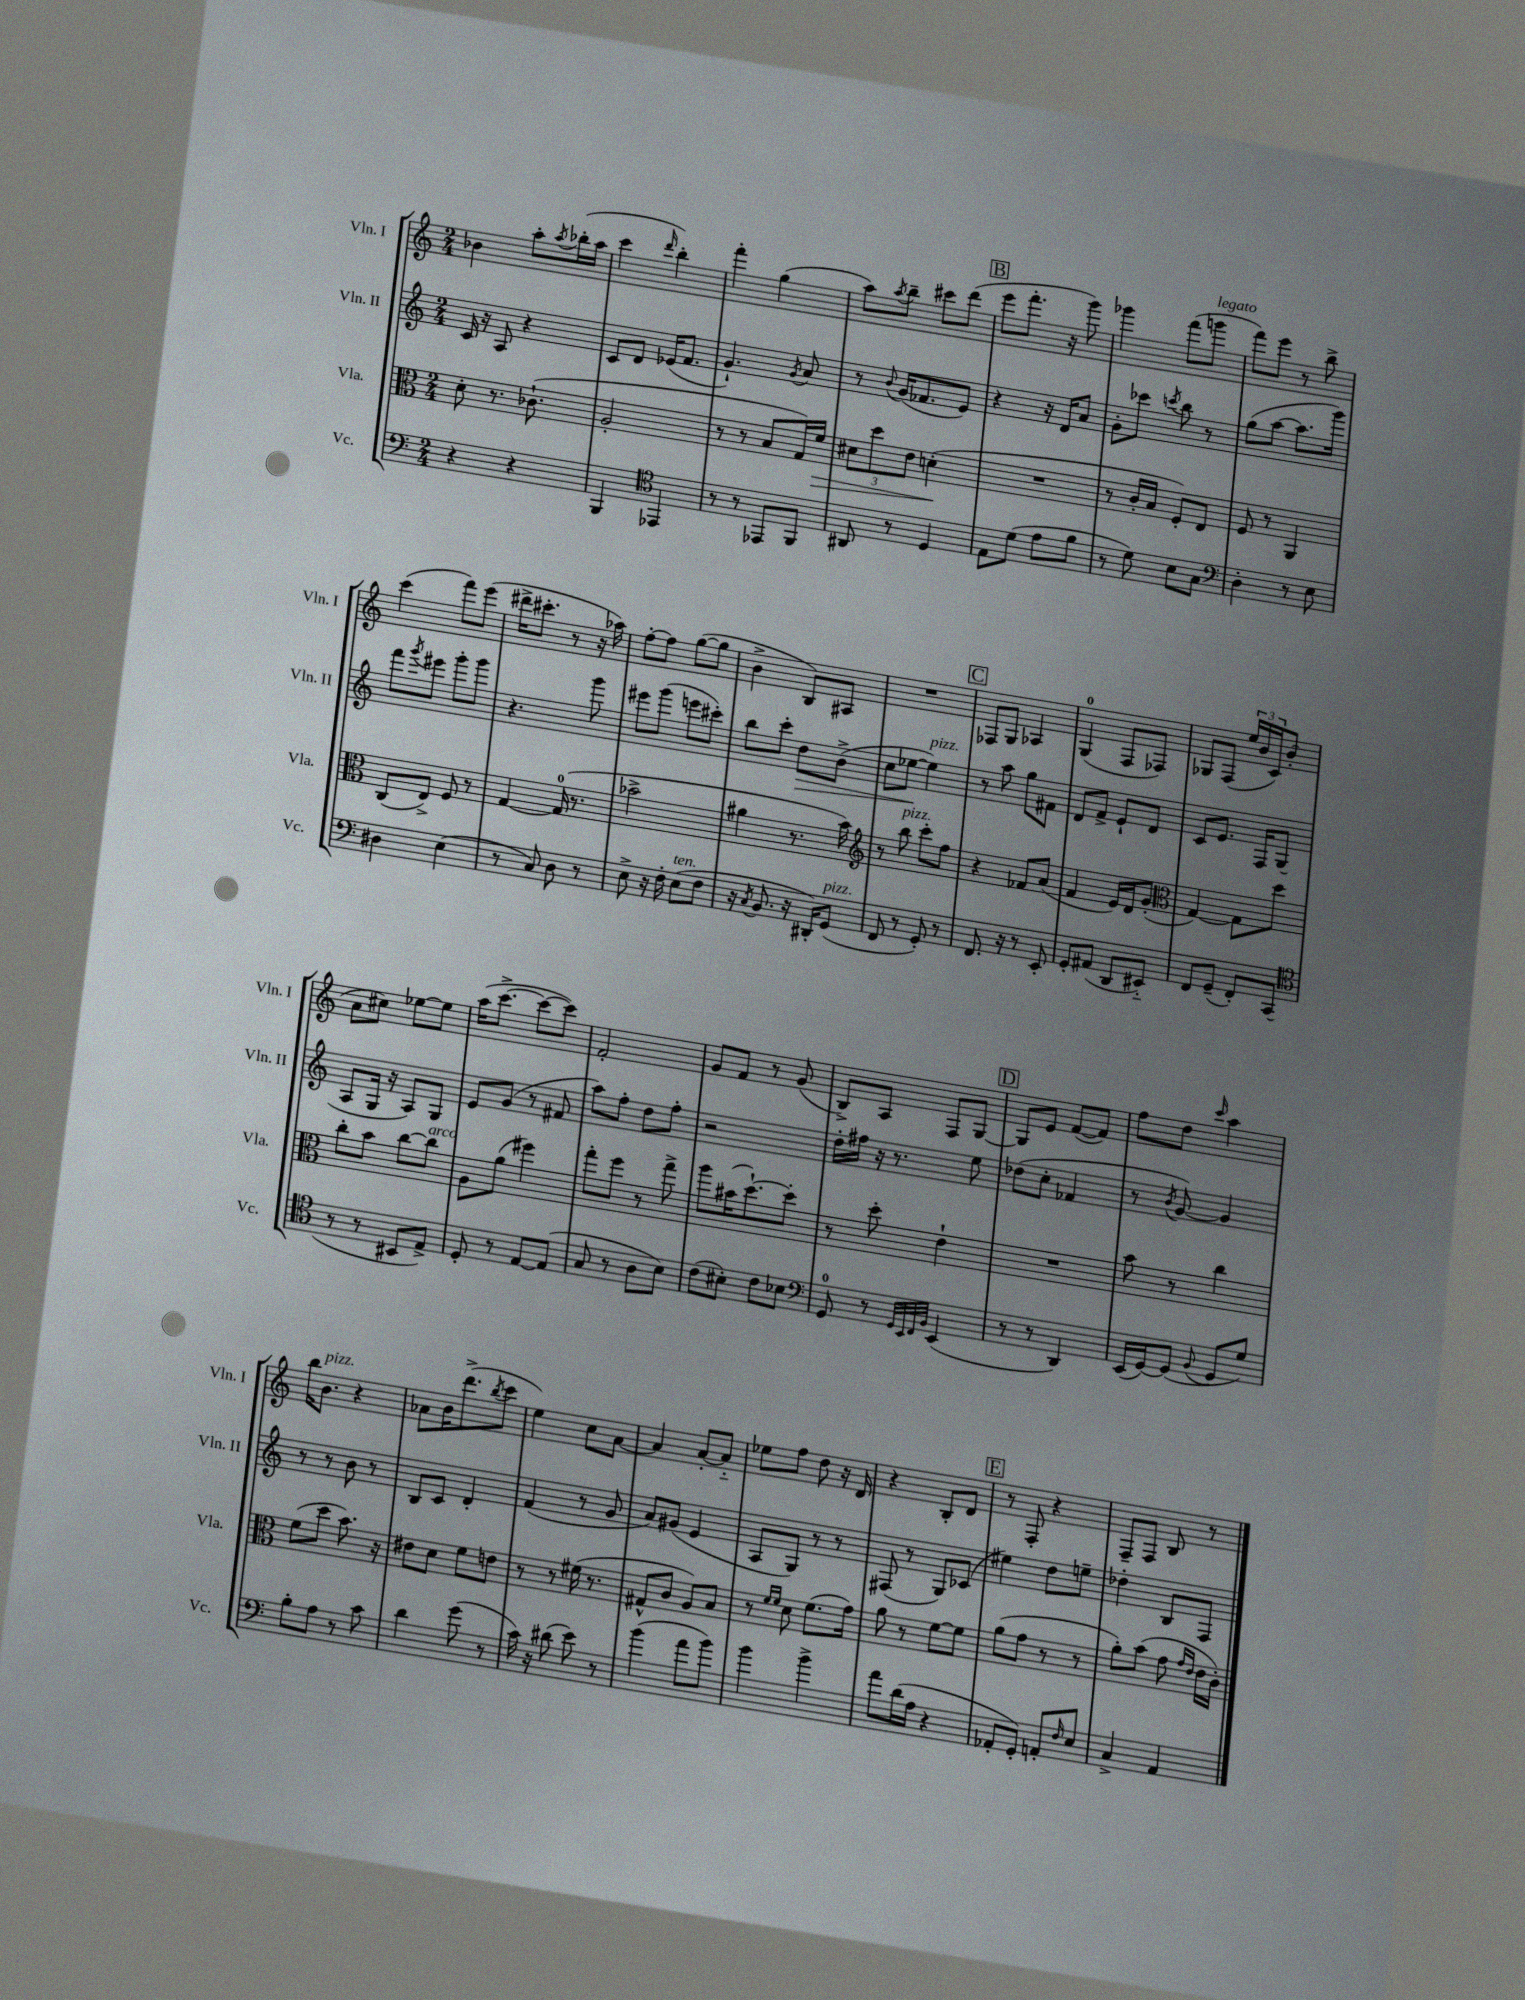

**kern	**kern	**dynam	**kern	**dynam	**kern
*part4	*part3	*part3	*part2	*part2	*part1
*staff4	*staff3	*staff3	*staff2	*staff2	*staff1
*I"Vc.	*I"Vla.	*	*I"Vln. II	*	*I"Vln. I
*I'Vc.	*I'Vla.	*	*I'Vln. II	*	*I'Vln. I
*clefF4	*clefC3	*	*clefG2	*	*clefG2
*k[]	*k[]	*	*k[]	*	*k[]
*M2/4	*M2/4	*	*M2/4	*	*M2/4
=134	=134	=134	=134	=134	=134
4r	8d'\	.	16c/	.	4b-X\
.	.	.	16r	.	.
.	8.r	.	8A/	.	.
4r	.	.	4r	.	8aa'\L
.	(8.c-X`\	.	.	.	.
.	.	.	.	.	8qaa/
.	.	.	.	.	(16bb-X'\L
.	.	.	.	.	16aa\JJ
=135	=135	=135	=135	=135	=135
4BBB/	2A'/	.	8c/L	.	4ccc\
.	.	.	8d/J	.	.
*clefC4	*	*	*	*	*
.	.	.	.	.	16qqddd/
4EE-X/	.	.	(16e-X/KL	.	4bb'\)
.	.	.	8.f/J	.	.
=136	=136	=136	=136	=136	=136
8r	8r	.	4.g`/)	.	4fff'\
8r	8r	.	.	.	.
8EE-X/L	8B/L	.	.	.	(4gg\
.	.	.	8qg/	.	.
8FF/J	16G/L)	.	8a/	.	.
!	!	!LO:HP:b	!	!	!
.	16f/JJ	>	.	.	.
=137	=137	=137	=137	=137	=137
8AA#X/	12d#X\L	.	8r	.	8aa\L)
.	12dd\	.	.	.	.
.	.	.	8qqb/	.	8qaa/
8r	.	.	(16g/KL	.	8bb~\J
.	12e\J	.	.	.	.
.	.	.	8.f-X/	.	.
4D/	(4dn'\	.	.	.	8ccc#X\L
.	.	.	8e/J)	.	(8ddd\J
.	.	]	.	.	.
!!LO:REH:place=s1:t=B
=138	=138	=138	=138	=138	=138
8E\L	2r	.	4r	.	8eee\L
(8d\J	.	.	.	.	8.fff'\J
8e\L	.	.	16r	.	.
.	.	.	16d/KL	.	16r
8f\J	.	.	8a/J	.	8ggg\)
=139	=139	=139	=139	=139	=139
8r	8r	.	8g'\L	.	4ggg-X\
8d\)	16c'/LL	.	8ccc-X\J	.	.
.	16B/JJ	.	.	.	.
.	.	.	8qcccn/	.	.
8B\L	8F'/L)	.	8bb\	.	(8fff\L
!	!	!	!	!	!LO:TX:a:i:t=legato
8G\J	8E/J	.	8r	.	8gggn\J
=140	=140	=140	=140	=140	=140
*clefF4	*	*	*	*	*
4D'\	8F/	.	(8gg\L	.	8fff\L)
.	8r	.	[8aa\J	.	8eee\J
8r	4AA/	.	8.aa\L]	.	8r
8E\	.	.	.	.	8bb^\
.	.	.	16ggg\Jk)	.	.
!!LO:LB:g=z
=141	=141	=141	=141	=141	=141
4D#X\	(8C/L	.	8fff\L	.	(4ccc\
.	.	.	8qggg/	.	.
.	8E^/J)	.	8eee#X\J	.	.
(4E\	8F/	.	8ggg'\L	.	8fff\L)
.	8r	.	8ggg\J	.	(8eee\J
=142	=142	=142	=142	=142	=142
8r	[4G/	.	4.r	.	16ddd#X^\KL
.	.	.	.	.	8.ccc#X'\J
8C/)	.	.	.	.	.
8D\	(16G/]	.	.	.	8r
.	8.r	.	.	.	.
8r	.	.	8ggg\	.	16r
.	.	.	.	.	16aa-X\)
=143	=143	=143	=143	=143	=143
8E^\	2b-X^\	.	8eee#X\L	.	[8ff'\L
16r	.	.	(8ggg\J	.	8ff\J]
16F'\	.	.	.	.	.
!LO:TX:a:i:t=ten.	!	!	!	!	!
(8E\L	.	.	8eeen\L	.	([8gg\L
8F\J	.	.	8ccc#X'\J)	.	8gg\J]
=144	=144	=144	=144	=144	=144
16r	4a#X\	.	8bb\L	.	4b^\
8qC/	.	.	.	.	.
8.BB/	.	.	.	.	.
.	.	.	8ccc'\J	.	.
!	!	!	!	!LO:HP:b	!
16r	8.r	.	8dd\L	>	8B/L)
16DD#X'/KL)	.	.	.	.	.
!LO:TX:a:i:t=pizz.	!	!	!	!	!
(8GG/J	.	.	(8b^\J	.	8A#X/J
.	16b\)	.	.	.	.
=145	=145	=145	=145	=145	=145
*	*clefG2	*	*	*	*
8FF/	8r	.	8cc\L	.	2r
!	!LO:TX:a:i:t=pizz.	!	!	!	!
8r	8bb\	.	[8ee-X\J	.	.
!	!	!	!LO:TX:a:i:t=pizz.	!	!
8GG'/)	8ccc'\L	.	4ee-\])	]	.
8r	8ff\J	.	.	.	.
!!LO:REH:place=s1:t=C
=146	=146	=146	=146	=146	=146
8.FF/	4r	.	8r	.	8F-X/L
.	.	.	8aa\	.	8G/J
16r	.	.	.	.	.
8r	8f-X/L	.	8gg\L	.	4A-X/
8EE'/	(8a/J	.	8f#X\J	.	.
=147	=147	=147	=147	=147	=147
8GG'/L	4f/	.	8d/L	.	(4G/
(8AA#X/J	.	.	8f^/J	.	.
8DD/L	16e/LL)	.	8e`/L	.	8F/L
.	16d/J	.	.	.	.
8EE#X/J)	(8g'/J	.	8d/J	.	8F-X/J)
=148	=148	=148	=148	=148	=148
*	*clefC3	*	*	*	*
8FF/L	[4G/)	.	8c/L	.	8G-X/L
(8GG~/J	.	.	8.e/J	.	(8F/J
8FF'/L)	8G\L]	.	.	.	24ee/LL
.	.	.	.	.	24b/
.	.	.	16F/KL	.	.
.	.	.	.	.	24c/J)
(8CC/J	8dd\J	.	(8G/J	.	(8b'/J
!!LO:LB:g=z
=149	=149	=149	=149	=149	=149
*clefC4	*	*	*	*	*
8r	8cc'\L	.	8A/L	.	8a\L
8r	8b\J	.	16G/Jk	.	8cc#X\J)
.	.	.	16r	.	.
8BB#X/L	[8cc\L	.	8A/L)	.	[8ee-X\L
!	!LO:TX:a:i:t=arco	!	!	!	!
8E^/J)	8cc\J]	.	8G/J	.	8ee-\J]
=150	=150	=150	=150	=150	=150
8D'/	8A\L	.	8e/L	.	(16aa\KL
.	.	.	.	.	[8.ccc^\J
8r	(8a\J	.	(8g/J	.	.
[8E/L	4ff#X\)	.	8r	.	8ccc\L_
(8E/J]	.	.	8f#X/	.	8ccc\J])
=151	=151	=151	=151	=151	=151
8G/	8gg'\L	.	8aa\L)	.	2f'/
8r	8ff\J	.	8ff'\J	.	.
8A\L	8r	.	8dd\L	.	.
8B\J)	8gg^\	.	8ff'\J	.	.
=152	=152	=152	=152	=152	=152
(8c\L	8aa\L	.	2r	.	8g/L
8B#X'\J)	(16b#X\K	.	.	.	8f/J
.	[8.dd`\)	.	.	.	.
8c\L	.	.	.	.	8r
8B-X\J	8dd'\J]	.	.	.	(8g/
=153	=153	=153	=153	=153	=153
*clefF4	*	*	*	*	*
8GG/	8r	.	16dd'\LL	.	8B^/L)
.	.	.	16ff#X\JJ	.	.
8r	8dd'\	.	16r	.	8A/J
.	.	.	8.r	.	.
32qqGG/LLL	.	.	.	.	.
32qqEE/	.	.	.	.	.
32qqFF/	.	.	.	.	.
32qqBB/JJJ	.	.	.	.	.
(4EE/	4e`\	.	.	.	8F/L
.	.	.	8ee\	.	[8G/J
!!LO:REH:place=s1:t=D
=154	=154	=154	=154	=154	=154
8r	2r	.	(8dd-X\L	.	8G/L]
8r	.	.	8cc'\J	.	8e/J
4DD/)	.	.	4f-X/	.	([8f/L
.	.	.	.	.	8f/J])
=155	=155	=155	=155	=155	=155
(16EE/LL	8b\	.	8r	.	8ff\L
[16GG/J)	.	.	.	.	.
.	.	.	8qb/	.	.
(8GG/J]	8r	.	[8g/)	.	8dd\J
8qqBB/	.	.	.	.	16qqccc/
8GG/L	4cc\	.	4g/]	.	4aa\
8G/J)	.	.	.	.	.
!!LO:LB:g=z
=156	=156	=156	=156	=156	=156
8B'\L	(8f\L	.	8r	.	16bb\KL
!	!	!	!	!	!LO:TX:a:i:t=pizz.
.	.	.	.	.	8.b\J
8A\J	8dd\J	.	8r	.	.
8r	8.b\)	.	8b\	.	4r
8c\	.	.	8r	.	.
.	16r	.	.	.	.
=157	=157	=157	=157	=157	=157
4d\	8e#X\L	.	8B/L	.	8a-X\L
.	8d\J	.	8c/J	.	16b\K
.	.	.	.	.	(8.ddd^\
(8g\	8f\L	.	4d'/	.	.
.	.	.	.	.	8qbb/
8r	8en\J	.	.	.	8ccc\J
=158	=158	=158	=158	=158	=158
16c\)	8r	.	(4f/	.	4ee\)
16r	.	.	.	.	.
(8d#X\	8r	.	.	.	.
8e\)	(16f#X\	.	8r	.	8cc\L
.	8.r	.	.	.	.
8r	.	.	8g/	.	[8a\J
=159	=159	=159	=159	=159	=159
(4b\	8G#X^^/L	.	8a/L)	.	4a/]
.	8c/J	.	(8g#X/J	.	.
8a\L	8A/L)	.	4e/	.	[8a'/L
8b\J)	8B/J	.	.	.	8a/J]
=160	=160	=160	=160	=160	=160
4b\	8r	.	8A/L	.	8ee-X\L
.	16qqf/LL	.	.	.	.
.	16qqf/JJ	.	.	.	.
.	8d\	.	8G/J)	.	8ff\J
4b^\	(8.f\L	.	8r	.	8dd\
.	.	.	8r	.	16r
.	16g\Jk)	.	.	.	16d/
=161	=161	=161	=161	=161	=161
8a\L	8a\	.	(8F#X/	.	4r
(16d\L	8r	.	8r	.	.
16A\JJ	.	.	.	.	.
4r	[8f\L	.	8G/L)	.	8B'/L
.	8f\J]	.	(8c-X/J	.	8d/J
!!LO:REH:place=s1:t=E
=162	=162	=162	=162	=162	=162
8AA-X'/L	(8a\L	.	4ee#X\)	.	8r
8GG'/J)	8g\J	.	.	.	8F'/
8AAn'/L	8r	.	8dd\L	.	4r
16qqF/	.	.	.	.	.
8E/J	8r	.	8een~\J	.	.
=163	=163	=163	=163	=163	=163
4C^/	8a'\L)	.	4dd-X'\	.	8F~/L
.	(8b\J	.	.	.	8F/J
4AA/	8g\	.	8B/L	.	8B/
.	16qqg/LL	.	.	.	.
.	16qqe/JJ	.	.	.	.
.	16e\LL	.	8F/J	.	8r
.	16c'\JJ)	.	.	.	.
==	==	==	==	==	==
*-	*-	*-	*-	*-	*-
